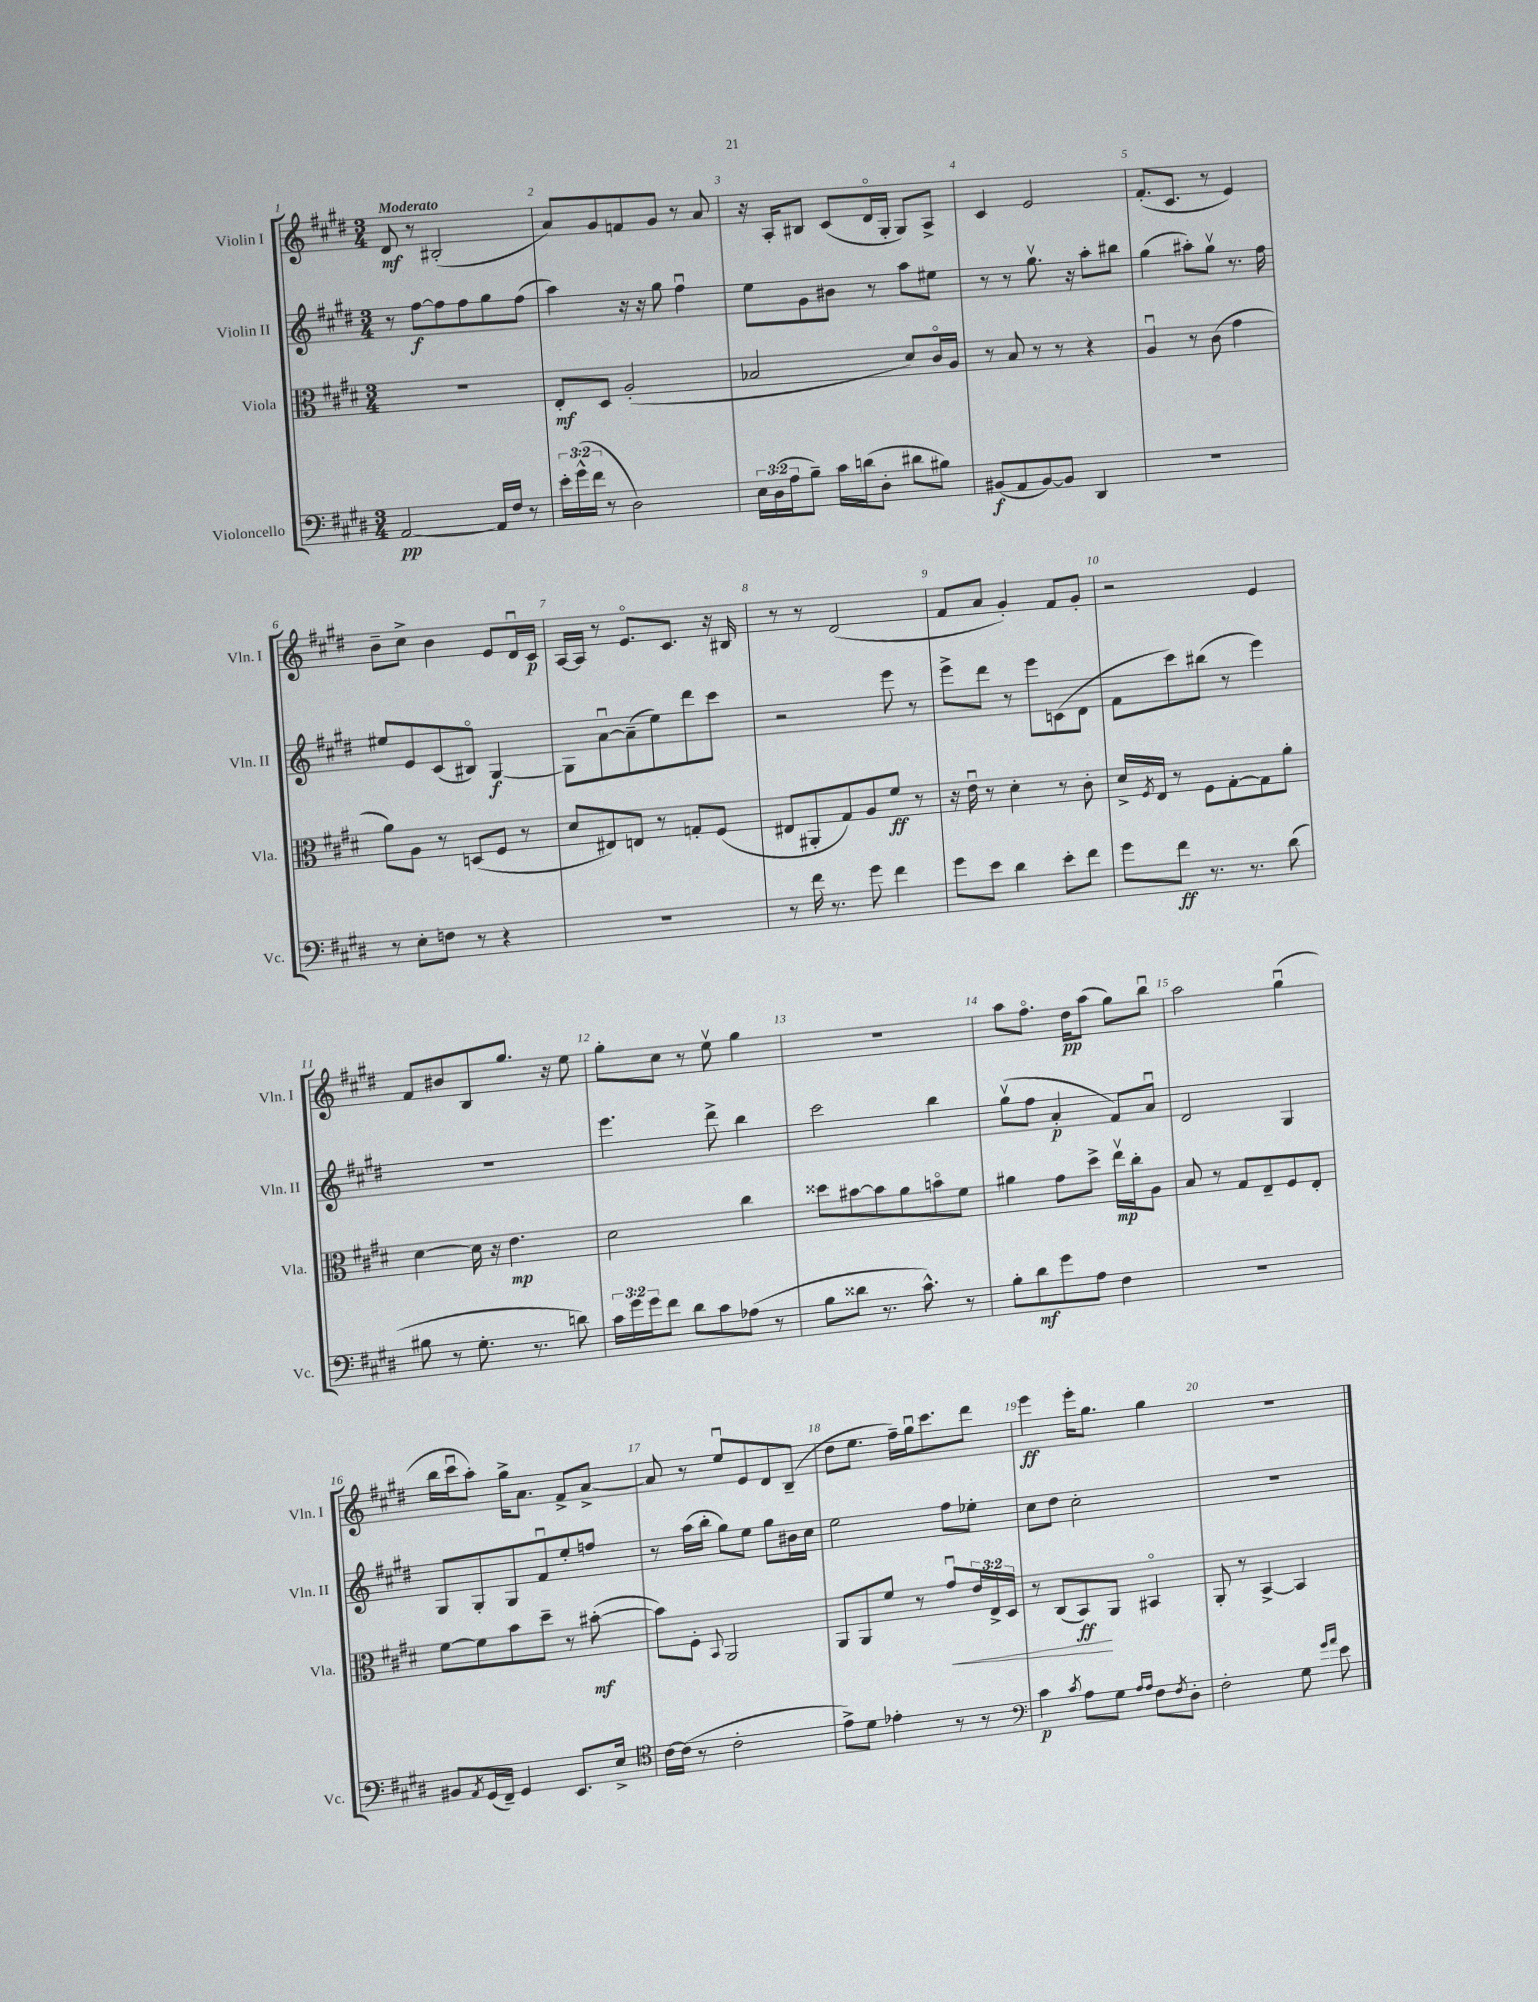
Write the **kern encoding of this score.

**kern	**kern	**kern	**kern
*staff4	*staff3	*staff2	*staff1
*clefF4	*clefC3	*clefG2	*clefG2
*k[f#c#g#d#]	*k[f#c#g#d#]	*k[f#c#g#d#]	*k[f#c#g#d#]
*M3/4	*M3/4	*M3/4	*M3/4
[2AA	2.r	8r	8d#
.	.	[8ff#	8r
.	.	8ff#]	(2B#'
.	.	8ff#	.
16AA]	.	8gg#	.
16F#	.	.	.
8r	.	(8ff#	.
=	=	=	=
24e'	8E'	4aa)	8a)
(24g#^^	.	.	.
24f#	.	.	.
8r	8D#	.	8g#
2D#)	(2A'	16r	8f
.	.	16r	.
.	.	8gg#	8g#
.	.	4ff#u	8r
.	.	.	8a
=	=	=	=
24E	2B-	8ee	16r
(24D#	.	.	.
.	.	.	16A'
24A	.	.	.
8B~)	.	8g#	8B#
16c#	.	8b#	(8c#
(16d	.	.	.
8D#'	.	8r	16d#o
.	.	.	16G#'
8d#	8d#)	8aa	8G#)
8B#)	16c#o	8ee#	8A^
.	16A	.	.
=	=	=	=
(8BB#	8r	8r	4c#
8AA	8B	8r	.
[8BB#)	8r	8.gg#v	2e
8BB#]	8r	.	.
.	.	16r	.
4DD#	4r	8aa'	.
.	.	8bb#	.
=	=	=	=
2.r	4Au	(4gg#	(8.f#'
.	.	.	8.c#
.	8r	8aa#')	.
.	(8c#	8gg#v	8r
.	4g#	8.r	4e)
.	.	16ff#	.
=	=	=	=
8r	8a)	8ee#	8b~
8E'	8A	8e	8cc#^
8F	8r	(8c#	4b
8r	(8D	8B#o)	.
4r	8F#	[4G#	8e
.	8r	.	16d#u
.	.	.	16c#
=	=	=	=
2.r	8d#	8G#]	[16A
.	.	.	16A]
.	8E#)	[8au	8r
.	8E	(8a~]	8.eo
.	8r	8ee)	.
.	.	.	8.c#
.	8G'	8ddd#	.
.	(8F#	8ccc#	16r
.	.	.	16B#
=	=	=	=
8r	8E#	2r	8r
16f#	8AA#'	.	8r
8.r	.	.	.
.	8G#)	.	(2d#
8g#	8A	.	.
4f#	8f#	8eee	.
.	8r	8r	.
=	=	=	=
8g#	16r	8eee^	8f#
.	16eu	.	.
8e	8r	8ddd#	8a
4d#	4d#'	8r	4g#')
.	.	8eee	.
8e'	8r	(8c	8f#
8f#	8c#'	8d#	8g#'
=	=	=	=
8g#	16d#^	8f#	2r
.	8qF#	.	.
.	16E	.	.
8f#	8r	8ccc#)	.
8.r	8F#	(8bb#	.
.	[8G#'	8r	.
8.r	.	.	.
.	8G#]	4eee)	4e
(8d#	8a'	.	.
=	=	=	=
8B#	[4d#	2.r	8f#
8r	.	.	8b#
8.G#'	16d#]	.	8B
.	16r	.	.
.	4.e	.	8.gg#
8.r	.	.	.
.	.	.	16r
8d)	.	.	8ee
=	=	=	=
24c#	2d#	4.eee	8gg#'
24g#	.	.	.
24g#	.	.	.
8f#	.	.	8cc#
8d#	.	.	8r
8c#	.	8ddd#^	8eev
(8A-	4cc#	4bb	4gg#
8r	.	.	.
=	=	=	=
8B	8dd##	2ccc#	2.r
8d##	[8b#	.	.
8.r	8b#]	.	.
.	8a	.	.
8.c#^^)	.	.	.
.	8bo	4bb	.
8r	8f#	.	.
=	=	=	=
8B'	4a#	(8gg#v	8aa
8d#	.	8ff#	8.ff#o
8g#	8g#	4a'	.
.	.	.	16dd#
8A	8dd#^	.	(8aa
4F#	16eev	8f#)	8gg#)
.	16cc#'	.	.
.	8A	8au	8bbu
=	=	=	=
2.r	8B	2d#	2aa
.	8r	.	.
.	8G#	.	.
.	8E~	.	.
.	8F#	4G#	(4gg#u
.	8E'	.	.
=	=	=	=
8BB#	[8f#	8G#	16bb
.	.	.	16ccc#u
8qAA	.	.	.
(16GG#	8f#]	8G#'	8aa')
16FF#~)	.	.	.
4GG#	8b	8G#	16gg#^
.	.	.	8.a
.	8dd#~	8f#u	.
8.EE	8r	8ee'	8f#^
.	([8b#'	8ff	[8a^
16E^	.	.	.
=	=	=	=
*clefC4	*	*	*
[16c#	8b#])	8r	8a]
(16c#]	.	.	.
8r	8F#'	(16aa	8r
.	.	16bb'	.
.	8qqBB	.	.
2c#'	2AA	8gg#)	8eeu
.	.	8ee	8e
.	.	8gg#	8d#
.	.	16b#	(8B~
.	.	16cc#	.
=	=	=	=
8e^)	8AA	2ee	8dd#
8d#	8AA	.	8.ee
4e-'	8f#	.	.
.	.	.	16ff#~)
.	8r	.	16gg#u
.	.	.	8.ccc#
8r	8g#u	8ff#	.
8r	24e	8ee-'	8ddd#
.	24E^	.	.
.	24D#	.	.
=	=	=	=
*clefF4	*	*	*
4c#	8r	8cc#	4eee
.	(8C#	8dd#	.
8qc#	.	.	.
8A	8BB)	2cc#'	16eee'
.	.	.	8.gg#
8G#	8AA	.	.
16qqA	.	.	.
16qqA	.	.	.
8F#	4BB#o	.	4gg#
8qF#	.	.	.
8D#'	.	.	.
=	=	=	=
2F#'	8AA'	2.r	2.r
.	8r	.	.
.	[4BB^	.	.
8G#	4BB]	.	.
16qqg#	.	.	.
16qqa	.	.	.
8e	.	.	.
==	==	==	==
*-	*-	*-	*-
